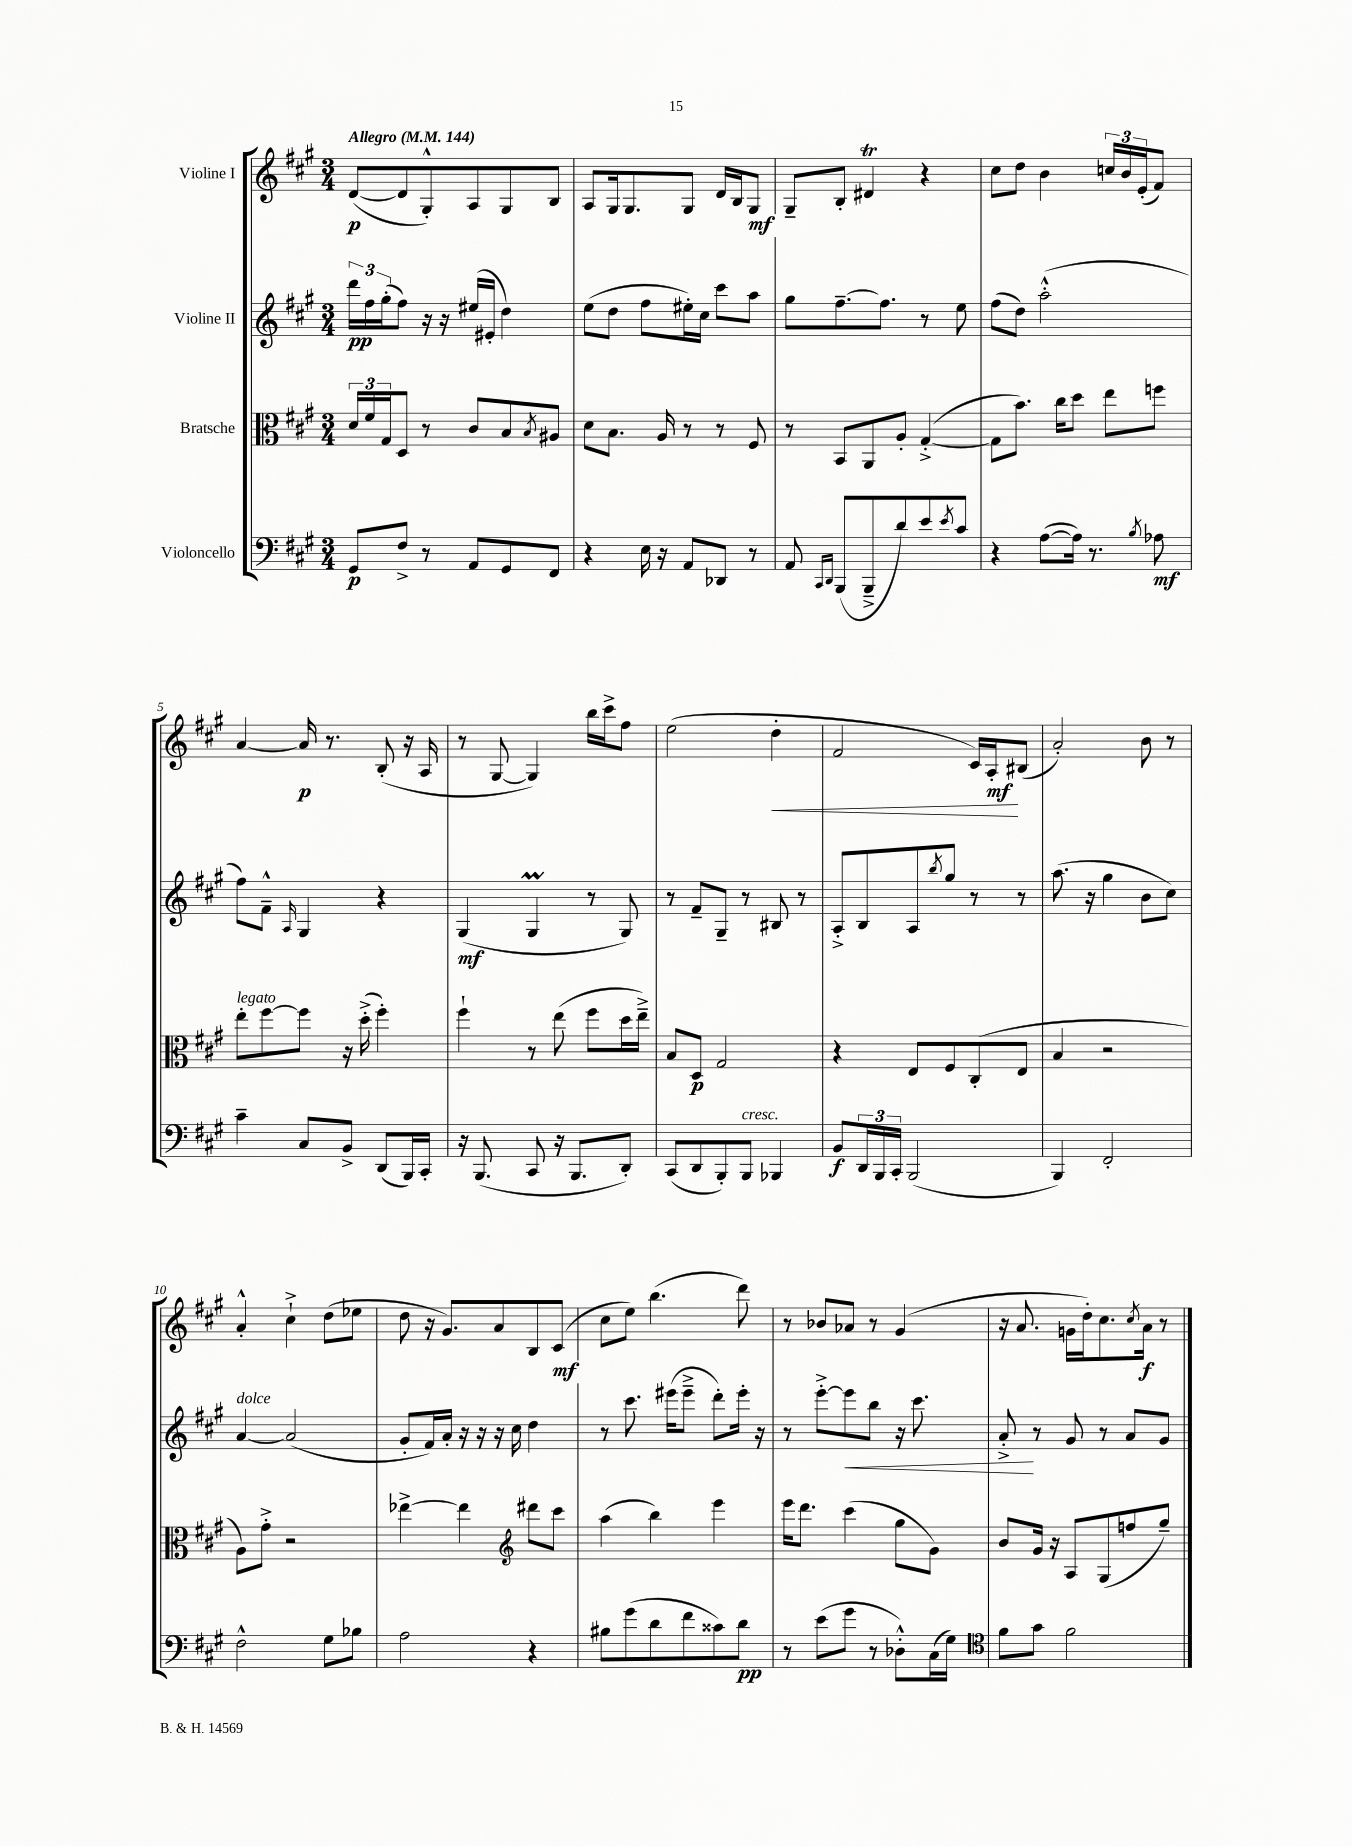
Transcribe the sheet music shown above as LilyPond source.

<<
\new StaffGroup <<
\new Staff = "s0" \with { instrumentName = "Violine I" } {
    \clef treble \key a \major \numericTimeSignature \time 3/4 \tempo "Allegro" 4 = 144
    d'8~\p( d'8 gis8-.-^) a8 gis8 b8 |
    a8 gis16 gis8. gis8 d'16 b16 gis8\mf |
    gis8-- b8-. dis'4\trill r4 |
    cis''8 d''8 b'4 \tuplet 3/2 { c''16 b'16 e'16-.( } fis'8) |
    a'4~ a'16\p r8. b8-.( r16 a16 |
    r8 gis8~ gis4) b''16 cis'''16-> fis''8 |
    e''2( d''4-.\< |
    fis'2 cis'16) a16-.\mf\! bis8( |
    a'2-.) b'8 r8 |
    a'4-.-^ cis''4-!-> d''8( ees''8 |
    d''8 r16 gis'8.) a'8 b8 cis'8\mf( |
    cis''8 e''8) b''4.( d'''8) |
    r8 bes'8 aes'8 r8 gis'4( |
    r16 a'8. g'16 d''16-.) cis''8. \acciaccatura { cis''8 } a'16\f r8 \bar "|." |
}
\new Staff = "s1" \with { instrumentName = "Violine II" } {
    \clef treble \key a \major \numericTimeSignature \time 3/4
    \tuplet 3/2 { d'''16\pp fis''16 gis''16-.( } fis''8) r16 r16 eis''16( eis'16-. d''4) |
    e''8( d''8 fis''8 eis''16-.) cis''16 cis'''8 a''8 |
    gis''8 fis''8.~-- fis''8. r8 e''8 |
    fis''8( d''8) a''2-.-^( |
    fis''8) fis'8---^ \grace { a16 } gis4 r4 |
    gis4\mf( gis4\prall r8 gis8) |
    r8 fis'8-- gis8-- r8 bis8 r8 |
    a8-.-> b8 a8 \acciaccatura { b''8 } gis''8 r8 r8 |
    a''8.( r16 gis''4 b'8 cis''8) |
    a'4~^\markup { \italic "dolce" } a'2( |
    gis'8-. fis'16) a'16-. r16 r16 r16 cis''16 d''4 |
    r8 cis'''8. eis'''16( eis'''8---> d'''8-.) eis'''16-. r16 |
    r8 e'''8~-.-> e'''8\< b''8 r16 cis'''8. |
    a'8-.->\! r8 gis'8 r8 a'8 gis'8 \bar "|." |
}
\new Staff = "s2" \with { instrumentName = "Bratsche" } {
    \clef alto \key a \major \numericTimeSignature \time 3/4
    \tuplet 3/2 { d'16 fis'16 gis16 } d8 r8 cis'8 b8 \acciaccatura { b8 } ais8 |
    d'8 b8. a16 r8 r8 fis8 |
    r8 b,8 a,8 a8-. gis4~-.->( |
    gis8 b'8.) cis''16 d''8 e''8 f''8 |
    e''8-.^\markup { \italic "legato" } fis''8~ fis''8 r16 d''16-.->( fis''4-.) |
    fis''4-! r8 e''8( fis''8 d''16 e''16--->) |
    b8 d8\p gis2 |
    r4 e8 fis8 cis8-.( e8 |
    b4 r2 |
    a8) gis'8-.-> r2 |
    ees''4~-> ees''4 \clef treble dis'''8 cis'''8 |
    a''4( b''4) e'''4 |
    e'''16 d'''8. cis'''4( gis''8 gis'8) |
    b'8 gis'16 r16 a8 gis8( f''8 gis''8--) \bar "|." |
}
\new Staff = "s3" \with { instrumentName = "Violoncello" } {
    \clef bass \key a \major \numericTimeSignature \time 3/4
    gis,8\p fis8-> r8 a,8 gis,8 fis,8 |
    r4 e16 r16 a,8 des,8 r8 |
    a,8 \grace { cis,16 d,16 } b,,8( b,,8---> d'8) e'8 \acciaccatura { e'8 } cis'8 |
    r4 a8~( a16) r8. \acciaccatura { b8 } aes8\mf |
    cis'4-- cis8 b,8-> d,8( b,,16) cis,16-. |
    r16 b,,8.( cis,8 r16 b,,8. d,8-.) |
    cis,8( d,8 b,,8-.) b,,8^\markup { \italic "cresc." } bes,,4 |
    b,8\f \tuplet 3/2 { d,16 b,,16 cis,16-. } b,,2( |
    b,,4) fis,2-. |
    fis2-^ gis8 bes8 |
    a2 r4 |
    bis8 gis'8( d'8 fis'8 cisis'8) d'8\pp |
    r8 e'8( gis'8 r8 des8-.-^) cis16( gis16) |
    \clef tenor fis'8 gis'8 fis'2 \bar "|." |
}
>>
>>
